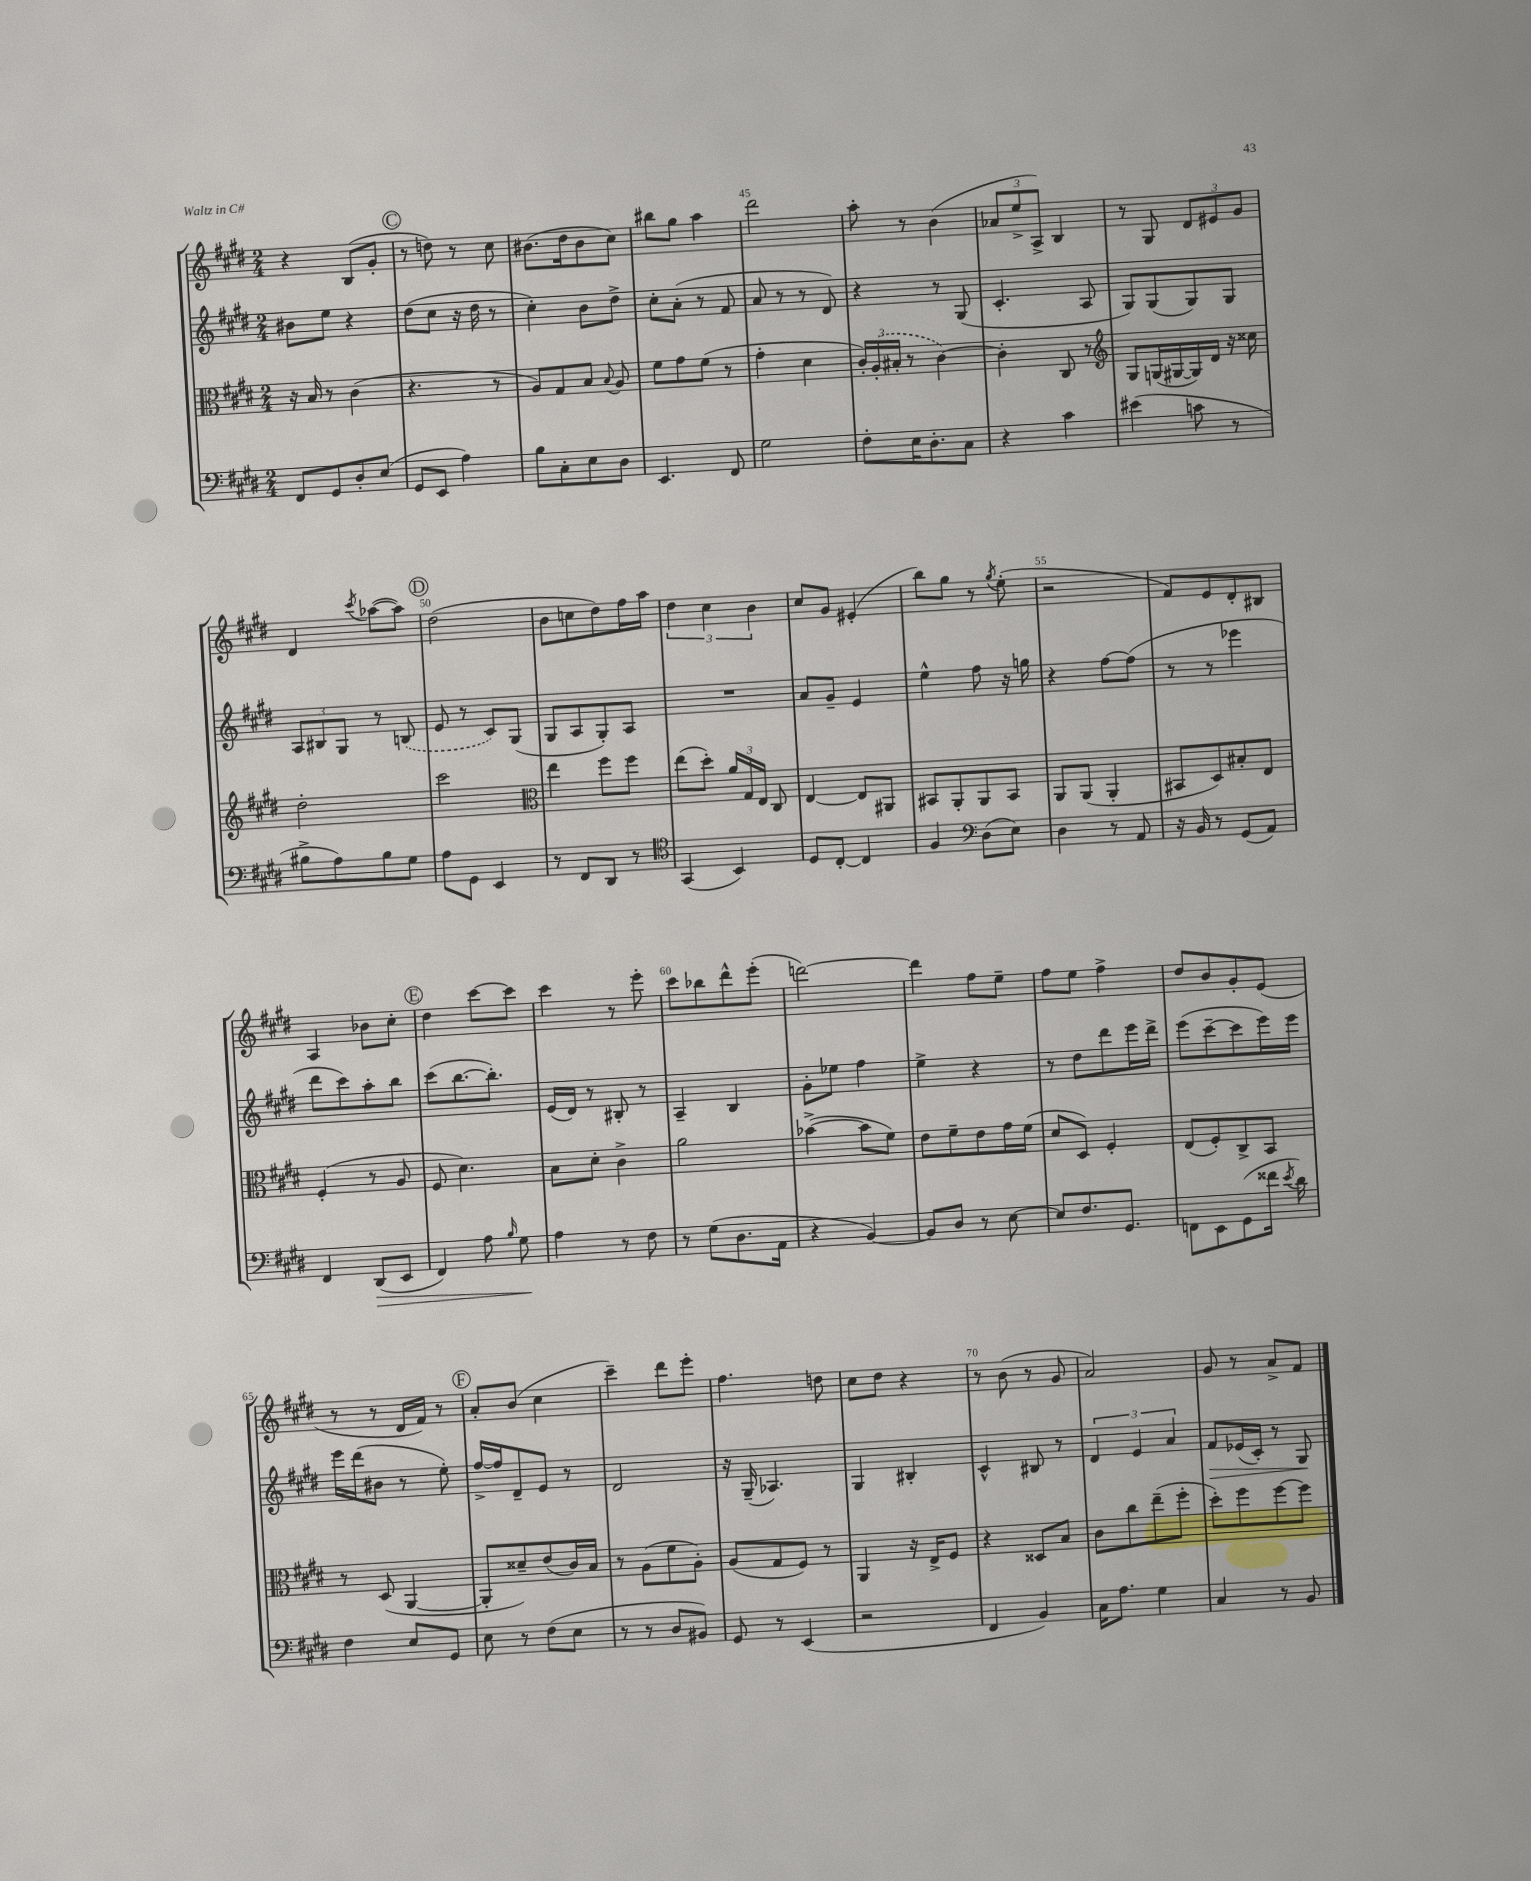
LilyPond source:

<<
\new StaffGroup <<
\new Staff = "s0" {
    \clef treble \key e \major \numericTimeSignature \time 2/4
    \autoBeamOff r4 b8[( gis'8]-. |
    \mark \markup { \circle "C" } r8 d''8) r8 cis''8 |
    bis'8.[( dis''16 bis'8 cis''8]) |
    bis''8[ gis''8] a''4 |
    dis'''2 |
    a''8-. r8 b'4( |
    \tuplet 3/2 { aes'8[ e''8-> a8]->) } b4 |
    r8 gis8 \tuplet 3/2 { dis'8[ eis'8 gis'8] } |
    dis'4 \acciaccatura { cis'''8 } aes''8[~( aes''8]) |
    \mark \markup { \circle "D" } dis''2( |
    b'8[ c''8 dis''8) fis''16 a''16] |
    \tuplet 3/2 { dis''4 cis''4 b'4 } |
    cis''8[ gis'8] eis'4-.( |
    b''8[) gis''8] r8 \acciaccatura { gis''8 } e''8-.( |
    r2 |
    fis'8[) e'8 dis'8-. bis8] |
    a4 bes'8[ cis''8]-. |
    \mark \markup { \circle "E" } dis''4 cis'''8[~ cis'''8] |
    cis'''4 r8 e'''8-. |
    cis'''8[ bes''8 dis'''8-^ e'''8]-.( |
    d'''2~) |
    d'''4 fis''8[ e''8]-- |
    fis''8[ e''8] fis''4-> |
    dis''8[ b'8 gis'8-. e'8]( |
    r8 r8 dis'16[ fis'16]) r8 |
    \mark \markup { \circle "F" } a'8[-. b'8]( cis''4 |
    cis'''4--) dis'''8[ e'''8]-. |
    fis''4. d''8 |
    cis''8[ dis''8] r4 |
    r8 b'8( r8 gis'8 |
    a'2) |
    gis'8 r8 a'8[-> fis'8] \bar "|." |
}
\new Staff = "s1" {
    \clef treble \key e \major \numericTimeSignature \time 2/4
    \autoBeamOff bis'8[ e''8] r4 |
    \mark \markup { \circle "C" } dis''8[( cis''8] r16 dis''16 r8 |
    cis''4-.) b'8[ dis''8]-> |
    cis''8[-. a'8]-.( r8 fis'8 |
    a'8 r8 r8 dis'8) |
    r4 r8 gis8( |
    cis'4.-. a8 |
    gis8[) gis8( gis8) gis8] |
    \tuplet 3/2 { a8[ bis8 gis8] } r8 \once \slurDashed b8( |
    \mark \markup { \circle "D" } e'8 r8 cis'8[) gis8]( |
    gis8[ a8 gis8-.) a8] |
    R2 |
    a'8[ gis'8]-- e'4 |
    e''4-^ fis''8 r16 g''16 |
    r4 fis''8[~ fis''8]( |
    r8 r8 ees'''4 |
    dis'''8[ cis'''8) a''8-. b''8] |
    \mark \markup { \circle "E" } cis'''8[( b''8.~ b''8.]-.) |
    e'16[( dis'16]) r8 bis8-. r8 |
    a4-- b4 |
    gis'8[-. ees''8] fis''4 |
    e''4-> r4 |
    r8 dis''8[ dis'''8 e'''16 dis'''16]-> |
    e'''8[( cis'''8~-- cis'''8 e'''16) e'''16] |
    e'''16[ dis'''16( bis'8] r8 e''8-.) |
    \mark \markup { \circle "F" } fis''16[~-> fis''16 dis'8-- e'8] r8 |
    dis'2 |
    r16 gis16--( aes4.) |
    gis4 bis4-. |
    cis'4-^ bis8 r8 |
    \tuplet 3/2 { dis'4 e'4 a'4 } |
    fis'8[\> ees'16( cis'16]-.) r8 gis8\! \bar "|." |
}
\new Staff = "s2" {
    \clef alto \key e \major \numericTimeSignature \time 2/4
    \autoBeamOff r16 b16 r8 cis'4( |
    \mark \markup { \circle "C" } r4. r8 |
    a8[) gis8 b8] \appoggiatura { b8 } a8 |
    fis'8[ gis'8 fis'8]( r8 |
    gis'4-. dis'4 |
    \tuplet 3/2 { cis'16[-.) \once \slurDashed a16-.( bis16]-. } r8 cis'4~) |
    cis'4-. cis8 r8 |
    \clef treble gis8[ g16( gis16~ gis16) dis'16] r16 cisis''16 |
    dis''2-. |
    \mark \markup { \circle "D" } cis'''2 |
    \clef alto e''4 fis''8[ fis''8] |
    e''8[( dis''8]-.) \tuplet 3/2 { a'16[ gis16 e16] } cis8 |
    e4~ e8[ ais,8] |
    bis,8[ a,8-. a,8 bis,8] |
    a,8[ a,8]( a,4-. |
    bis,8[ dis8) bis8-. e8] |
    fis4-.( r8 a8 |
    \mark \markup { \circle "E" } fis8 dis'4.) |
    b8[ dis'8]-. cis'4-> |
    a'2 |
    bes'4~->( bes'8[ fis'8]) |
    e'8[ fis'8-- e'8 gis'16 fis'16]( |
    dis'8[ dis8]) fis4-. |
    e8[( fis8-.) cis8-> b,8] |
    r8 dis8( a,4~ |
    \mark \markup { \circle "F" } a,8[-. disis'8--) e'8( cis'16) b16] |
    r8 a8[( fis'8 a8]-.) |
    a8[( gis8 fis8]) r8 |
    a,4 r16 e16[-> fis8] |
    r4 disis8[ b8] |
    cis'8[ cis''8 e''8--( fis''8]-. |
    dis''8[-.) fis''8 fis''8~ fis''8] \bar "|." |
}
\new Staff = "s3" {
    \clef bass \key e \major \numericTimeSignature \time 2/4
    \autoBeamOff fis,8[ gis,8 dis8-. e8]( |
    \mark \markup { \circle "C" } gis,8[ e,8] a4) |
    b8[ cis8-. e8 dis8] |
    e,4. fis,8 |
    gis2 |
    fis8[-. e16 dis8.-. cis8] |
    r4 cis'4 |
    eis'4( c'8 r8 |
    bis8[-> a8) bis8 gis8] |
    \mark \markup { \circle "D" } a8[ gis,8] e,4 |
    r8 fis,8[ dis,8] r8 |
    \clef tenor gis,4( b,4) |
    dis8[ cis8]~-. cis4 |
    fis4 \clef bass dis8[( e8]) |
    dis4 r8 a,8 |
    r16 b,16 r8 gis,8[( a,8]) |
    fis,4 dis,8[\>( e,8] |
    \mark \markup { \circle "E" } fis,4) a8 \grace { b16 } gis8\! |
    a4 r8 fis8 |
    r8 gis8[( dis8. a,16] |
    r4 b,4~) |
    b,8[ dis8] r8 e8~ |
    e8[ fis8. gis,8.] |
    f,8[ e,8 gis,8( fisis'16] \acciaccatura { e'8 } dis'16) |
    fis4 e8[ gis,8] |
    \mark \markup { \circle "F" } e8 r8 fis8[( e8] |
    r8 r8 dis8[ bis,8]) |
    gis,8 r8 e,4( |
    r2 |
    fis,4 b,4) |
    cis16[ a8.] gis4 |
    cis4 r8 b,8 \bar "|." |
}
>>
>>
\layout { \context { \Score currentBarNumber = #41 \override BarNumber.break-visibility = ##(#f #t #t) barNumberVisibility = #(every-nth-bar-number-visible 5) } }
